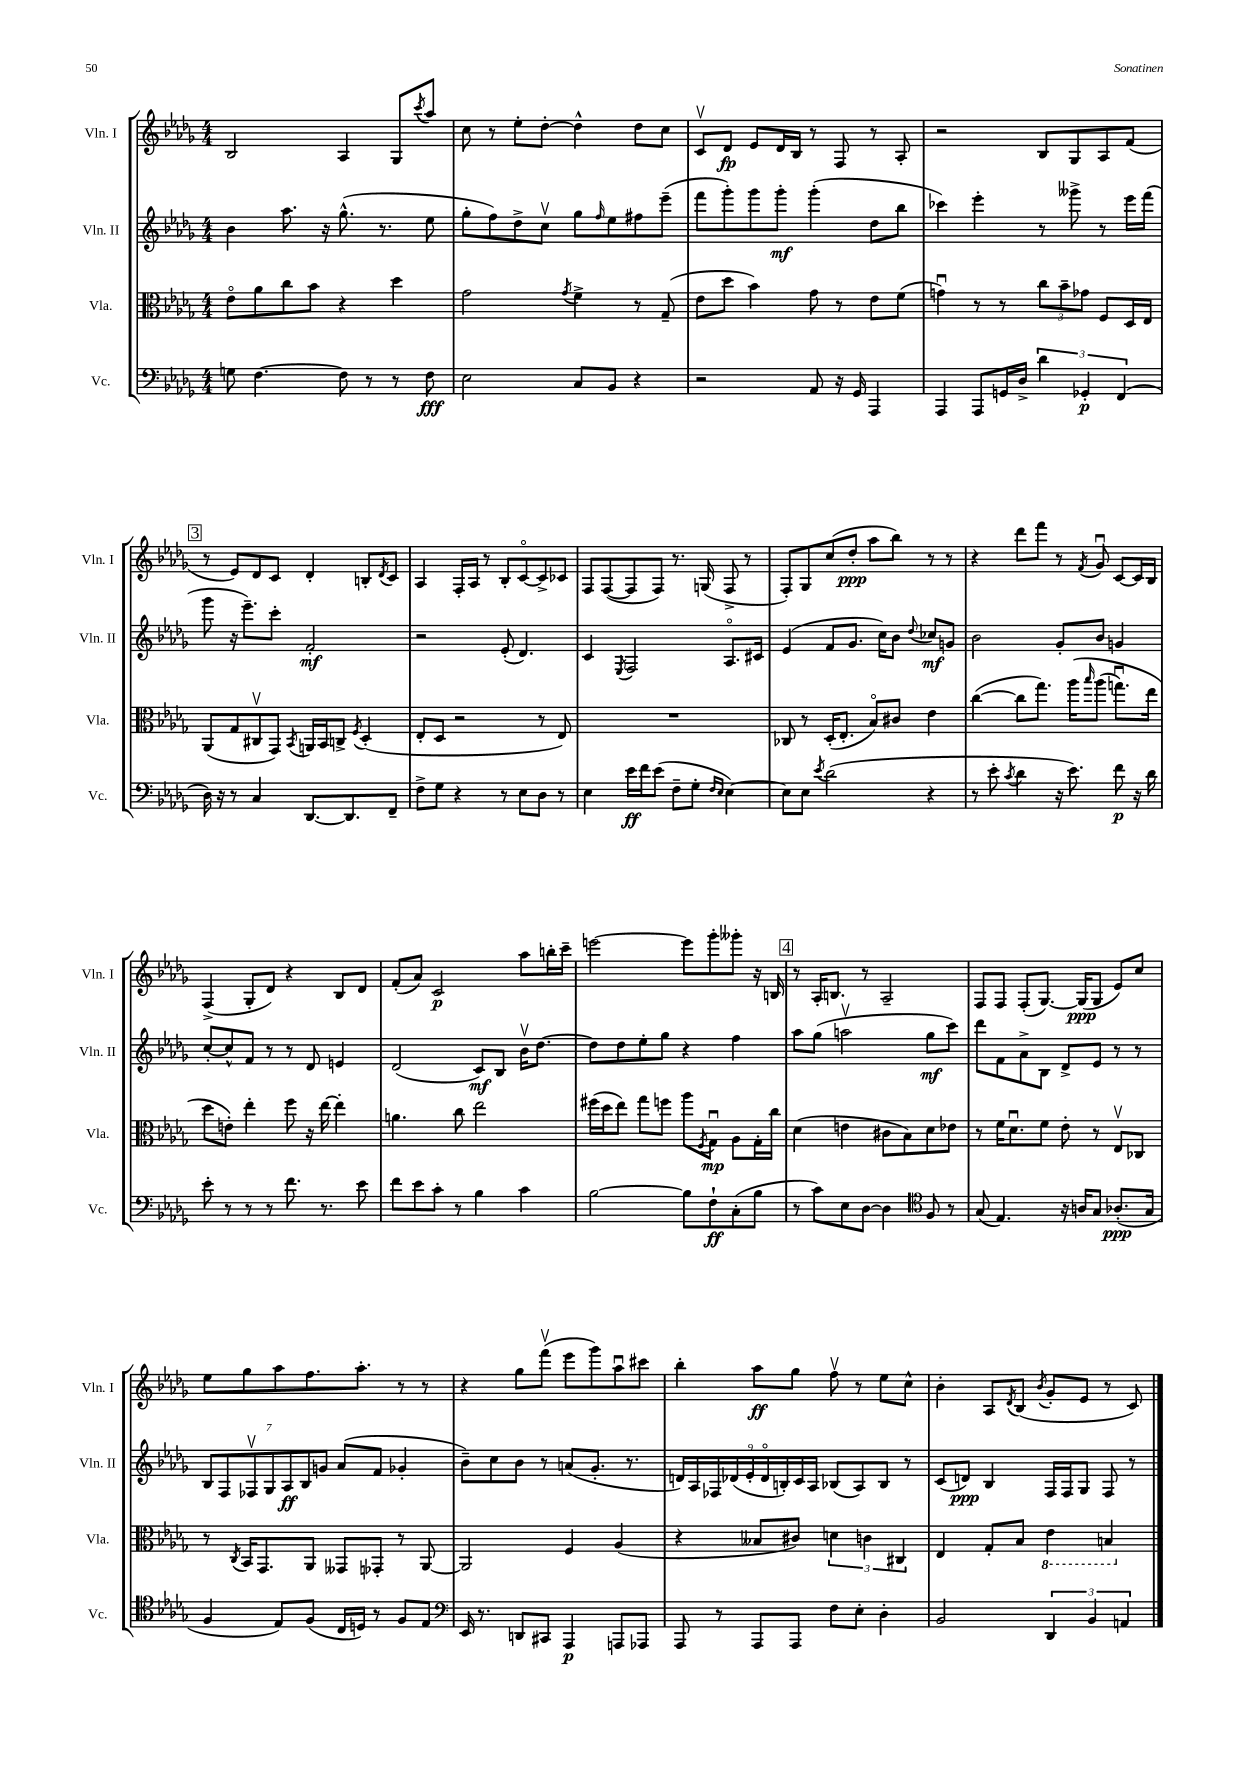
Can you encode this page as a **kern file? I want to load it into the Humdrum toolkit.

**kern	**dynam	**kern	**dynam	**kern	**dynam	**kern	**dynam
*part4	*part4	*part3	*part3	*part2	*part2	*part1	*part1
*staff4	*staff4	*staff3	*staff3	*staff2	*staff2	*staff1	*staff1
*I"Vc.	*	*I"Vla.	*	*I"Vln. II	*	*I"Vln. I	*
*I'Vc.	*	*I'Vla.	*	*I'Vln. II	*	*I'Vln. I	*
*clefF4	*	*clefC3	*	*clefG2	*	*clefG2	*
*k[b-e-a-d-g-]	*	*k[b-e-a-d-g-]	*	*k[b-e-a-d-g-]	*	*k[b-e-a-d-g-]	*
*M4/4	*	*M4/4	*	*M4/4	*	*M4/4	*
=16	=16	=16	=16	=16	=16	=16	=16
8Gn\	.	8e-\L	.	4b-\	.	2B-/	.
[4.F\	.	8a-\	.	.	.	.	.
.	.	8cc\	.	8.aa-\	.	.	.
.	.	8b-\J	.	.	.	.	.
.	.	.	.	16r	.	.	.
8F\]	.	4r	.	(8.gg-^^\	.	4A-/	.
8r	.	.	.	.	.	.	.
.	.	.	.	8.r	.	.	.
8r	.	4dd-\	.	.	.	8G-/L	.
.	.	.	.	.	.	8qccc/	.
8F\	fff	.	.	8ee-\	.	8aa-/J	.
=17	=17	=17	=17	=17	=17	=17	=17
2E-\	.	2g-\	.	8gg-'\L	.	8cc\	.
.	.	.	.	8ff\)	.	8r	.
.	.	.	.	8dd-^\	.	8ee-'\L	.
.	.	.	.	8ccv\J	.	[8dd-'\J	.
.	.	8qg-/	.	.	.	.	.
8C/L	.	4f^\	.	8gg-\L	.	4dd-^^\]	.
.	.	.	.	16qqff/	.	.	.
8BB-/J	.	.	.	8ee-\	.	.	.
4r	.	8r	.	8ff#X\	.	8dd-\L	.
.	.	(8G-~/	.	(8eee-~\J	.	8cc\J	.
=18	=18	=18	=18	=18	=18	=18	=18
2r	.	8e-\L	.	8fff\L	.	8cv/L	.
.	.	8dd-\J	.	8ggg-'\)	.	8d-/J	fp
.	.	4b-\)	.	8ggg-\	.	8e-/L	.
.	.	.	.	8ggg-'\J	mf	16d-/L	.
.	.	.	.	.	.	16B-/JJ	.
8AA-/	.	8g-\	.	(4ggg-'\	.	8r	.
16r	.	8r	.	.	.	8F/	.
16GG-/	.	.	.	.	.	.	.
4AAA-/	.	8e-\L	.	8dd-\L	.	8r	.
.	.	(8f\J	.	8bb-\J	.	8A-'/	.
=19	=19	=19	=19	=19	=19	=19	=19
4AAA-/	.	4gnu\)	.	4ccc-X\)	.	2r	.
8AAA-/L	.	8r	.	4eee-'\	.	.	.
16GGn/L	.	8r	.	.	.	.	.
16D-^/JJ	.	.	.	.	.	.	.
6d-\	.	12cc\L	.	8r	.	8B-/L	.
.	.	12b-~\	.	.	.	.	.
.	.	.	.	8ggg--X^\	.	8G-/	.
6GG-X'/	p	12g-X\J	.	.	.	.	.
.	.	8F/L	.	8r	.	8A-/	.
(6FF/	.	.	.	.	.	.	.
.	.	16D-/L	.	16eee-\LL	.	(8f/J	.
.	.	16E-/JJ	.	(16fff\JJ	.	.	.
!!LO:LB:g=z
!!LO:REH:place=s1:t=3
=20	=20	=20	=20	=20	=20	=20	=20
16D-\)	.	(8AA-/L	.	8ggg-\	.	8r	.
16r	.	.	.	.	.	.	.
8r	.	8G-/	.	16r	.	8e-/L)	.
.	.	.	.	8.eee-~\L)	.	.	.
4C/	.	8C#Xv/	.	.	.	8d-/	.
.	.	8GG-/J)	.	8ccc'\J	.	8c/J	.
.	.	8qBB-/	.	.	.	.	.
[8.DD-/L	.	16AAn/LL	.	2f'/	mf	4d-'/	.
.	.	16BB-/J	.	.	.	.	.
.	.	8Cn^/J	.	.	.	.	.
8.DD-/]	.	.	.	.	.	.	.
.	.	8qF/	.	.	.	.	.
.	.	(4D-'/	.	.	.	8Bn'/L	.
.	.	.	.	.	.	8qd-/	.
8FF~/J	.	.	.	.	.	8c/J	.
=21	=21	=21	=21	=21	=21	=21	=21
8F^\L	.	8E-'/L	.	2r	.	4A-/	.
8G-\J	.	8D-/J	.	.	.	.	.
4r	.	2r	.	.	.	16F'/LL	.
.	.	.	.	.	.	16A-/JJ	.
.	.	.	.	.	.	8r	.
8r	.	.	.	(8e-'/	.	8B-'/L	.
8E-\L	.	.	.	4.d-/)	.	[8c/	.
8D-\J	.	8r	.	.	.	8c^/]	.
8r	.	8E-/)	.	.	.	8c-X/J	.
=22	=22	=22	=22	=22	=22	=22	=22
4E-\	.	1r	.	4c/	.	8F/L	.
.	.	.	.	.	.	([8F/	.
.	.	.	.	8qE-/	.	.	.
16e-\LL	ff	.	.	2F/	.	8F/]	.
16f\J	.	.	.	.	.	.	.
(8e-\J	.	.	.	.	.	8F/J)	.
8F~\L	.	.	.	.	.	8.r	.
8G-'\J	.	.	.	.	.	.	.
.	.	.	.	.	.	(16Gn/	.
16qqF/LL	.	.	.	.	.	.	.
16qqE-/JJ	.	.	.	.	.	.	.
[4E-\)	.	.	.	8.A-/L	.	8F^/	.
.	.	.	.	.	.	8r	.
.	.	.	.	16c#X/Jk	.	.	.
=23	=23	=23	=23	=23	=23	=23	=23
8E-\L]	.	8C-X/	.	(4e-/	.	8F'/L)	.
8E-\J	.	8r	.	.	.	8G-/	.
8qe-/	.	.	.	.	.	.	.
(2d-\	.	(16D-'/KL	.	8f/L	.	(8cc/	.
.	.	8.E-'/J	.	.	.	.	.
.	.	.	.	8.g-/J	.	8dd-'/J	ppp
.	.	8B-/L)	.	.	.	8aa-\L	.
.	.	.	.	16cc\KL)	.	.	.
.	.	8c#X/J	.	8b-\J	.	8bb-\J)	.
.	.	.	.	8qqdd-/	.	.	.
4r	.	4e-\	.	8cc-X/L	mf	8r	.
.	.	.	.	8gn/J	.	8r	.
=24	=24	=24	=24	=24	=24	=24	=24
8r	.	([4cc\	.	2b-\	.	4r	.
8e-'\	.	.	.	.	.	.	.
8qc/	.	.	.	.	.	.	.
4d-\	.	8cc\L]	.	.	.	8ddd-\L	.
.	.	8.gg-\J)	.	.	.	8fff\J	.
16r	.	.	.	8g-'/L	.	8r	.
8.e-\)	.	(16aa-\KL	.	.	.	.	.
.	.	16qqbb-/	.	.	.	8qf/	.
.	.	(8aa-\J	.	8b-/J	.	8g-u/	.
8f\	p	8.ggnu\L)	.	4gn/	.	[8c/L	.
16r	.	.	.	.	.	16c/L]	.
16d-\	.	16ee-\Jk	.	.	.	16B-/JJ	.
!!LO:LB:g=z
=25	=25	=25	=25	=25	=25	=25	=25
8e-'\	.	8dd-\L	.	[8cc'/L	.	(4F^/	.
8r	.	8en'\J)	.	8cc^^/]	.	.	.
8r	.	4ee-'\	.	8f/J	.	8G-'/L	.
8r	.	.	.	8r	.	8d-/J)	.
8.f\	.	8ff\	.	8r	.	4r	.
.	.	16r	.	8d-/	.	.	.
8.r	.	[16ee-\	.	.	.	.	.
.	.	4ee-'\]	.	4en/	.	8B-/L	.
8e-\	.	.	.	.	.	8d-/J	.
=26	=26	=26	=26	=26	=26	=26	=26
8f\L	.	4.an\	.	(2d-/	.	(8f'/L	.
8e-\	.	.	.	.	.	8a-/J)	.
8c'\J	.	.	.	.	.	2c/	p
8r	.	8cc\	.	.	.	.	.
4B-\	.	2ee-\	.	8c/L)	mf	.	.
.	.	.	.	8B-/J	.	.	.
4c\	.	.	.	16b-v\KL	.	8aa-\L	.
.	.	.	.	[8.dd-\J	.	.	.
.	.	.	.	.	.	16bbn'\L	.
.	.	.	.	.	.	16ccc~\JJ	.
=27	=27	=27	=27	=27	=27	=27	=27
[2B-\	.	(16ff#X\LL	.	8dd-\L]	.	[2eeen\	.
.	.	16dd-\J	.	.	.	.	.
.	.	8ee-\J)	.	8dd-\	.	.	.
.	.	8gg-\L	.	8ee-'\	.	.	.
.	.	8ffn\J	.	8gg-\J	.	.	.
8B-\L]	.	8aa-\L	.	4r	.	8eee\L]	.
.	.	8qF/	.	.	.	.	.
8F`\	ff	8G-u\J	mp	.	.	8ggg-'\	.
(8C'\	.	8A-\L	.	4ff\	.	8ggg--X'\J	.
8B-\J	.	16G-'\L	.	.	.	16r	.
.	.	16cc\JJ	.	.	.	16Bn/	.
!!LO:REH:place=s1:t=4
=28	=28	=28	=28	=28	=28	=28	=28
8r	.	(4d-\	.	8aa-\L	.	8r	.
8c\L)	.	.	.	(8gg-\J	.	16A-'/KL	.
.	.	.	.	.	.	8.Bn/J	.
8E-\	.	4en\	.	2aanv\	.	.	.
[8D-\J	.	.	.	.	.	8r	.
4D-\]	.	8c#X\L	.	.	.	2A-~/	.
.	.	8B-\)	.	.	.	.	.
*clefC4	*	*	*	*	*	*	*
8F/	.	8d-\	.	8gg-\L	mf	.	.
8r	.	8e-X\J	.	8ccc\J)	.	.	.
=29	=29	=29	=29	=29	=29	=29	=29
(8G-/	.	8r	.	8ddd-\L	.	8F/L	.
4.E-/)	.	16f\KL	.	8f\	.	8F/J	.
.	.	8.d-u\	.	.	.	.	.
.	.	.	.	8a-^\	.	(8F'/L	.
.	.	8f\J	.	8B-\J	.	[8.G-/J)	.
16r	.	8e-'\	.	8d-^/L	.	.	.
16An/KL	.	.	.	.	.	(16G-/KL]	ppp
8G-/J	.	8r	.	8e-/J	.	8G-/J	.
(8.A-X'/L	ppp	8E-v/L	.	8r	.	8e-/L)	.
.	.	8C-X/J	.	8r	.	8cc/J	.
16G-/Jk	.	.	.	.	.	.	.
!!LO:LB:g=z
=30	=30	=30	=30	=30	=30	=30	=30
4F/	.	8r	.	14B-/L	.	8ee-\L	.
.	.	.	.	14F/	.	.	.
.	.	8qC/	.	.	.	.	.
.	.	16BB-/KL	.	.	.	8gg-\	.
.	.	.	.	14F-Xv/	.	.	.
.	.	8.GG-/	.	.	.	.	.
.	.	.	.	14G-/	.	.	.
8E-/L)	.	.	.	.	.	8aa-\	.
.	.	.	.	14A-/	ff	.	.
.	.	.	.	14B-/	.	.	.
(8F/J	.	8AA-/J	.	.	.	8.ff\	.
.	.	.	.	14gn/J	.	.	.
16C/LL	.	8GG--X/L	.	(8a-/L	.	.	.
16Dn/JJ)	.	.	.	.	.	8.aa-'\J	.
8r	.	8GG-X'/J	.	8f/J	.	.	.
8F/L	.	8r	.	4g-X'/	.	8r	.
8E-/J	.	[8AA-/	.	.	.	8r	.
=31	=31	=31	=31	=31	=31	=31	=31
*clefF4	*	*	*	*	*	*	*
16EE-/	.	2AA-/]	.	8b-~\L)	.	4r	.
8.r	.	.	.	.	.	.	.
.	.	.	.	8cc\	.	.	.
8DDn/L	.	.	.	8b-\J	.	8gg-\L	.
8CC#X/J	.	.	.	8r	.	(8fffv\J	.
4AAA-/	p	4F/	.	(8an/L	.	8eee-\L	.
.	.	.	.	8.g-'/J	.	8ggg-\)	.
8AAAn/L	.	(4A-/	.	.	.	8aa-u\	.
.	.	.	.	8.r	.	.	.
8AAA-X/J	.	.	.	.	.	8ccc#X\J	.
=32	=32	=32	=32	=32	=32	=32	=32
8AAA-/	.	4r	.	18dn/LL)	.	4bb-'\	.
.	.	.	.	18A-/	.	.	.
.	.	.	.	18F-X/	.	.	.
8r	.	.	.	.	.	.	.
.	.	.	.	(18d-X/	.	.	.
.	.	.	.	18e-'/	.	.	.
8AAA-/L	.	8B--X/L	.	.	.	8aa-\L	ff
.	.	.	.	18d-/	.	.	.
.	.	.	.	18Bn'/)	.	.	.
8AAA-/J	.	8c#X/J)	.	.	.	8gg-\J	.
.	.	.	.	18c/	.	.	.
.	.	.	.	18A-/JJ	.	.	.
8F\L	.	6dn\	.	(8B-X/L	.	8ffv\	.
8E-'\J	.	.	.	8A-/)	.	8r	.
.	.	6cn\	.	.	.	.	.
4D-'\	.	.	.	8B-/J	.	8ee-\L	.
.	.	6C#X/	.	.	.	.	.
.	.	.	.	8r	.	8cc^^\J	.
=33	=33	=33	=33	=33	=33	=33	=33
2BB-/	.	4E-/	.	(8c/L	.	4b-'\	.
.	.	.	.	8dn/J)	ppp	.	.
.	.	8G-'/L	.	4B-/	.	8A-/L	.
.	.	.	.	.	.	8qd-/	.
.	.	8B-/J	.	.	.	(8B-/J	.
.	.	.	.	.	.	8qb-/	.
*	*	*8ba	*	*	*	*	*
6DD-/	.	4E-\	.	16F/LL	.	8g-'/L	.
.	.	.	.	16F/J	.	.	.
.	.	.	.	8G-/J	.	8e-/J	.
6BB-/	.	.	.	.	.	.	.
.	.	4BBn/	.	8F/	.	8r	.
6AAn/	.	.	.	.	.	.	.
.	.	.	.	8r	.	8c/)	.
*	*	*X8ba	*	*	*	*	*
==	==	==	==	==	==	==	==
*-	*-	*-	*-	*-	*-	*-	*-
